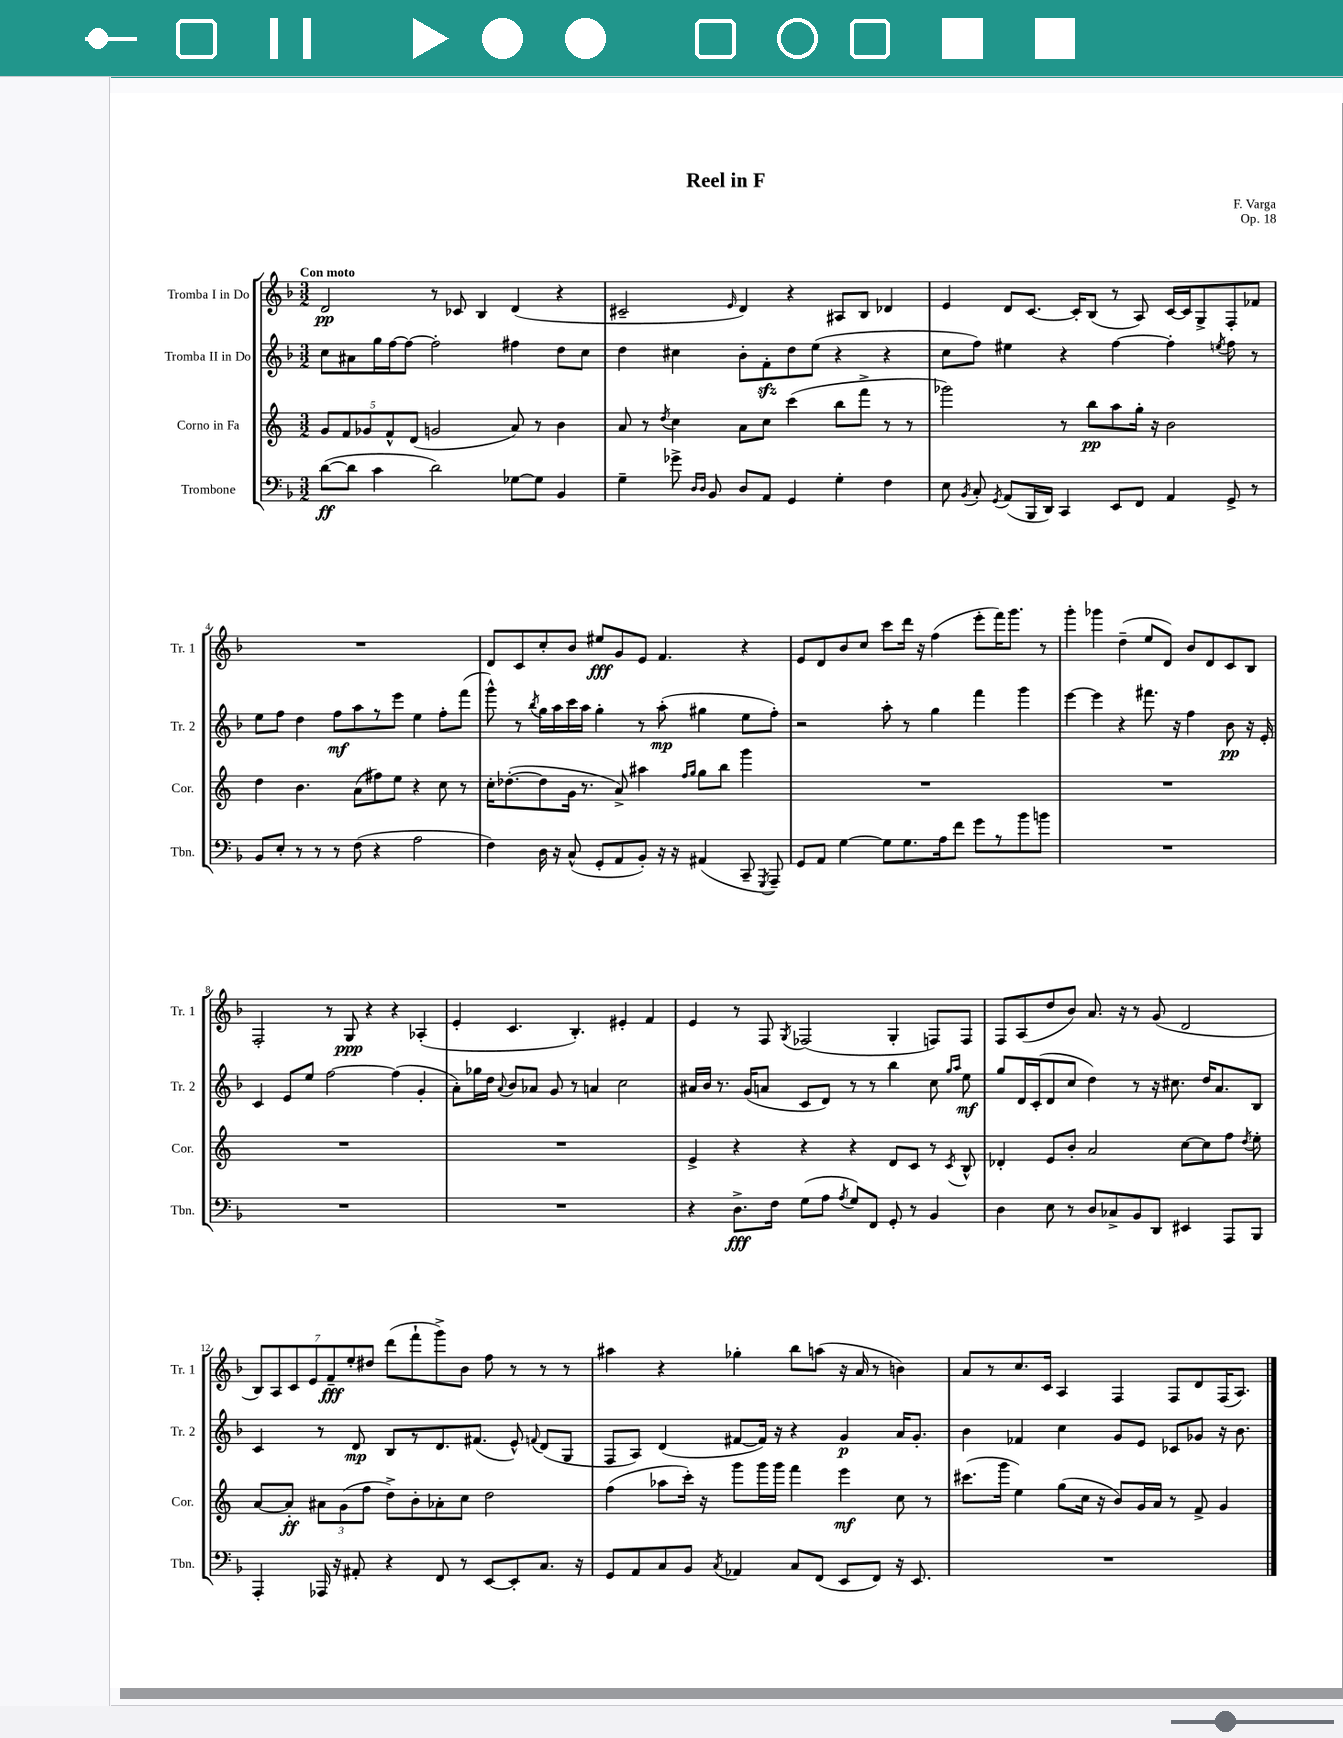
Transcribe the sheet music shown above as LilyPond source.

\header { title = "Reel in F" composer = "F. Varga" opus = "Op. 18" }
<<
\new StaffGroup <<
\new Staff = "s0" \with { instrumentName = "Tromba I in Do" shortInstrumentName = "Tr. 1" } {
    \clef treble \key f \major \numericTimeSignature \time 3/2 \tempo "Con moto"
    \autoBeamOff d'2\pp r8 ces'8 bes4 d'4( r4 |
    cis'2-- \grace { e'16 } d'4) r4 ais8[ bes8] des'4 |
    e'4 d'8[ c'8.]~ c'16[-. bes8]( r8 a8) c'16[~ c'16 g8-> f8-. fes'8] |
    R1. |
    d'8[ c'8 c''8-. bes'8] eis''8[\fff g'8 e'8] f'4. r4 |
    e'8[ d'8 bes'8 c''8] c'''8[ d'''16] r16 f''4( e'''8[-. f'''16) g'''8.] r8 |
    g'''4-. ges'''4 d''4--( e''8[ d'8]) bes'8[ d'8 c'8 bes8] |
    f2-. r8 g8\ppp r4 r4 aes4-.( |
    e'4-. c'4. bes4.-.) eis'4-. f'4 |
    e'4 r8 f8 \acciaccatura { g8 } fes2( g4-. f8[) f8] |
    f8[ a8( d''8 bes'8]) a'8. r16 r8 g'8( d'2 |
    \tuplet 7/4 { bes8[) a8 c'8 e'8 f'8--\fff e''8-. dis''8] } d'''8[( f'''8-! g'''8->) bes'8] f''8 r8 r8 r8 |
    ais''4 r4 ges''4-. bes''8[ a''8]( r16 a'16 r8 b'4) |
    a'8[ r8 c''8. c'16] a4 f4 f8[ d'8 f16( a8.]) \bar "|." |
}
\new Staff = "s1" \with { instrumentName = "Tromba II in Do" shortInstrumentName = "Tr. 2" } {
    \clef treble \key f \major \numericTimeSignature \time 3/2
    \autoBeamOff c''8[ ais'8 g''16 f''16~ f''8]~ f''2-. fis''4 d''8[ c''8] |
    d''4 cis''4 bes'8[-. f'8-.\sfz d''8 e''8]( r4 r4 |
    c''8[ f''8]) eis''4 r4 f''4~ f''4-. \acciaccatura { e''8 } f''8 r8 |
    e''8[ f''8] d''4 f''8[\mf a''8 r8 e'''8] e''4 f''8[-. f'''8]( |
    g'''8-^) r8 \acciaccatura { bes''8 } g''16[ a''16 c'''16 a''16] g''4-. r8 a''8-.\mp( gis''4 e''8[ f''8]-.) |
    r2 a''8-. r8 g''4 f'''4 g'''4 |
    e'''4~ e'''4 r4 fis'''8. r16 f''4 bes'8\pp r16 e'16-. |
    c'4 e'8[ e''8] f''2~ f''4( g'4-. |
    a'8[-.) ges''16 d''16] \appoggiatura { a'8 } bes'8[ aes'8] g'8 r8 a'4 c''2 |
    ais'16[ bes'16] r8. g'16[( a'8] c'8[ d'8]) r8 r8 bes''4 c''8 \grace { g''16[ a''16] } e''8\mf |
    g''8[ d'16 c'16-.( d'8 c''8] d''4) r8 r16 cis''8. d''16[ a'8. bes8] |
    c'4 r8 d'8\mp bes8[ r8 d'8. fis'8.]( e'8-^) \appoggiatura { f'8 } d'8[( g8] |
    f8[ a8]) d'4( fis'8[~ fis'16]) r16 r4 g'4\p a'16[ g'8.]-. |
    bes'4 fes'4 c''4 g'8[ e'8] ces'8[ ges'8] r16 bes'8. \bar "|." |
}
\new Staff = "s2" \with { instrumentName = "Corno in Fa" shortInstrumentName = "Cor." } {
    \clef treble \key c \major \numericTimeSignature \time 3/2
    \autoBeamOff \tuplet 5/4 { g'8[ f'8 ges'8 f'8-^ d'8]( } g'2 a'8) r8 b'4 |
    a'8 r8 \acciaccatura { d''8 } c''4 a'8[ c''8] c'''4( b''8[ f'''8]-> r8 r8 |
    ges'''2) r8 b''8[\pp a''8 g''16]-. r16 b'2 |
    d''4 b'4. a'8[( fis''8) e''8] r4 c''8 r8 |
    c''16[-. des''8.~-.( des''8 g'16] r8. a'8->) ais''4 \grace { f''16[ g''16] } g''8[ b''8] g'''4 |
    R1. |
    R1. |
    R1. |
    R1. |
    e'4-> r4 r4 r4 d'8[ c'8] r8 \acciaccatura { c'8 } b8-^ |
    des'4-. e'8[ b'8]-. a'2 c''8[~ c''8 f''8] \acciaccatura { d''8 } e''8-. |
    a'8[~ a'8]-.\ff \tuplet 3/2 { ais'8[ g'8( f''8] } d''8[->) b'8-. aes'8-. c''8] d''2 |
    f''4( aes''8[ c'''16]-.) r16 g'''8[ g'''16 g'''16] f'''4 e'''4\mf c''8 r8 |
    cis'''8.[( g'''16] e''4) g''8[( c''16] r16 b'8[) g'16 a'16] r8 f'8-> g'4 \bar "|." |
}
\new Staff = "s3" \with { instrumentName = "Trombone" shortInstrumentName = "Tbn." } {
    \clef bass \key f \major \numericTimeSignature \time 3/2
    \autoBeamOff d'8[~\ff( d'8] c'4 d'2) ges8[~ ges8] bes,4 |
    g4-- ges'8-> \grace { d16[ d16] } bes,8 d8[ a,8] g,4 g4-. f4 |
    e8 \acciaccatura { bes,8 } c8-. \acciaccatura { g,8 } a,8[( bes,,16 d,16]) c,4 e,8[ f,8] a,4 g,8-> r8 |
    bes,8[ e8]-. r8 r8 r8 f8( r4 a2 |
    f4) d16 r16 c8-^( g,8[-. a,8 bes,8]-.) r16 r16 ais,4( c,8-- \acciaccatura { g,,8 } a,,8--) |
    g,8[ a,8] g4~ g8[ g8. a16 f'8] g'8[ r8 bes'8 b'8] |
    R1. |
    R1. |
    R1. |
    r4 d8.[->\fff f16] g8[( a8] \acciaccatura { a8 } g8[) f,8] g,8-. r8 bes,4 |
    d4 e8 r8 d8[ ces8-> bes,8 d,8] eis,4 a,,8[ bes,,8] |
    a,,4-. aes,,16 r16 ais,8-. r4 f,8 r8 e,8[~ e,8-. c8.] r16 |
    g,8[ a,8 c8 bes,8] \acciaccatura { c8 } aes,4 c8[ f,8]( e,8[ f,8]) r16 e,8. |
    R1. \bar "|." |
}
>>
>>
